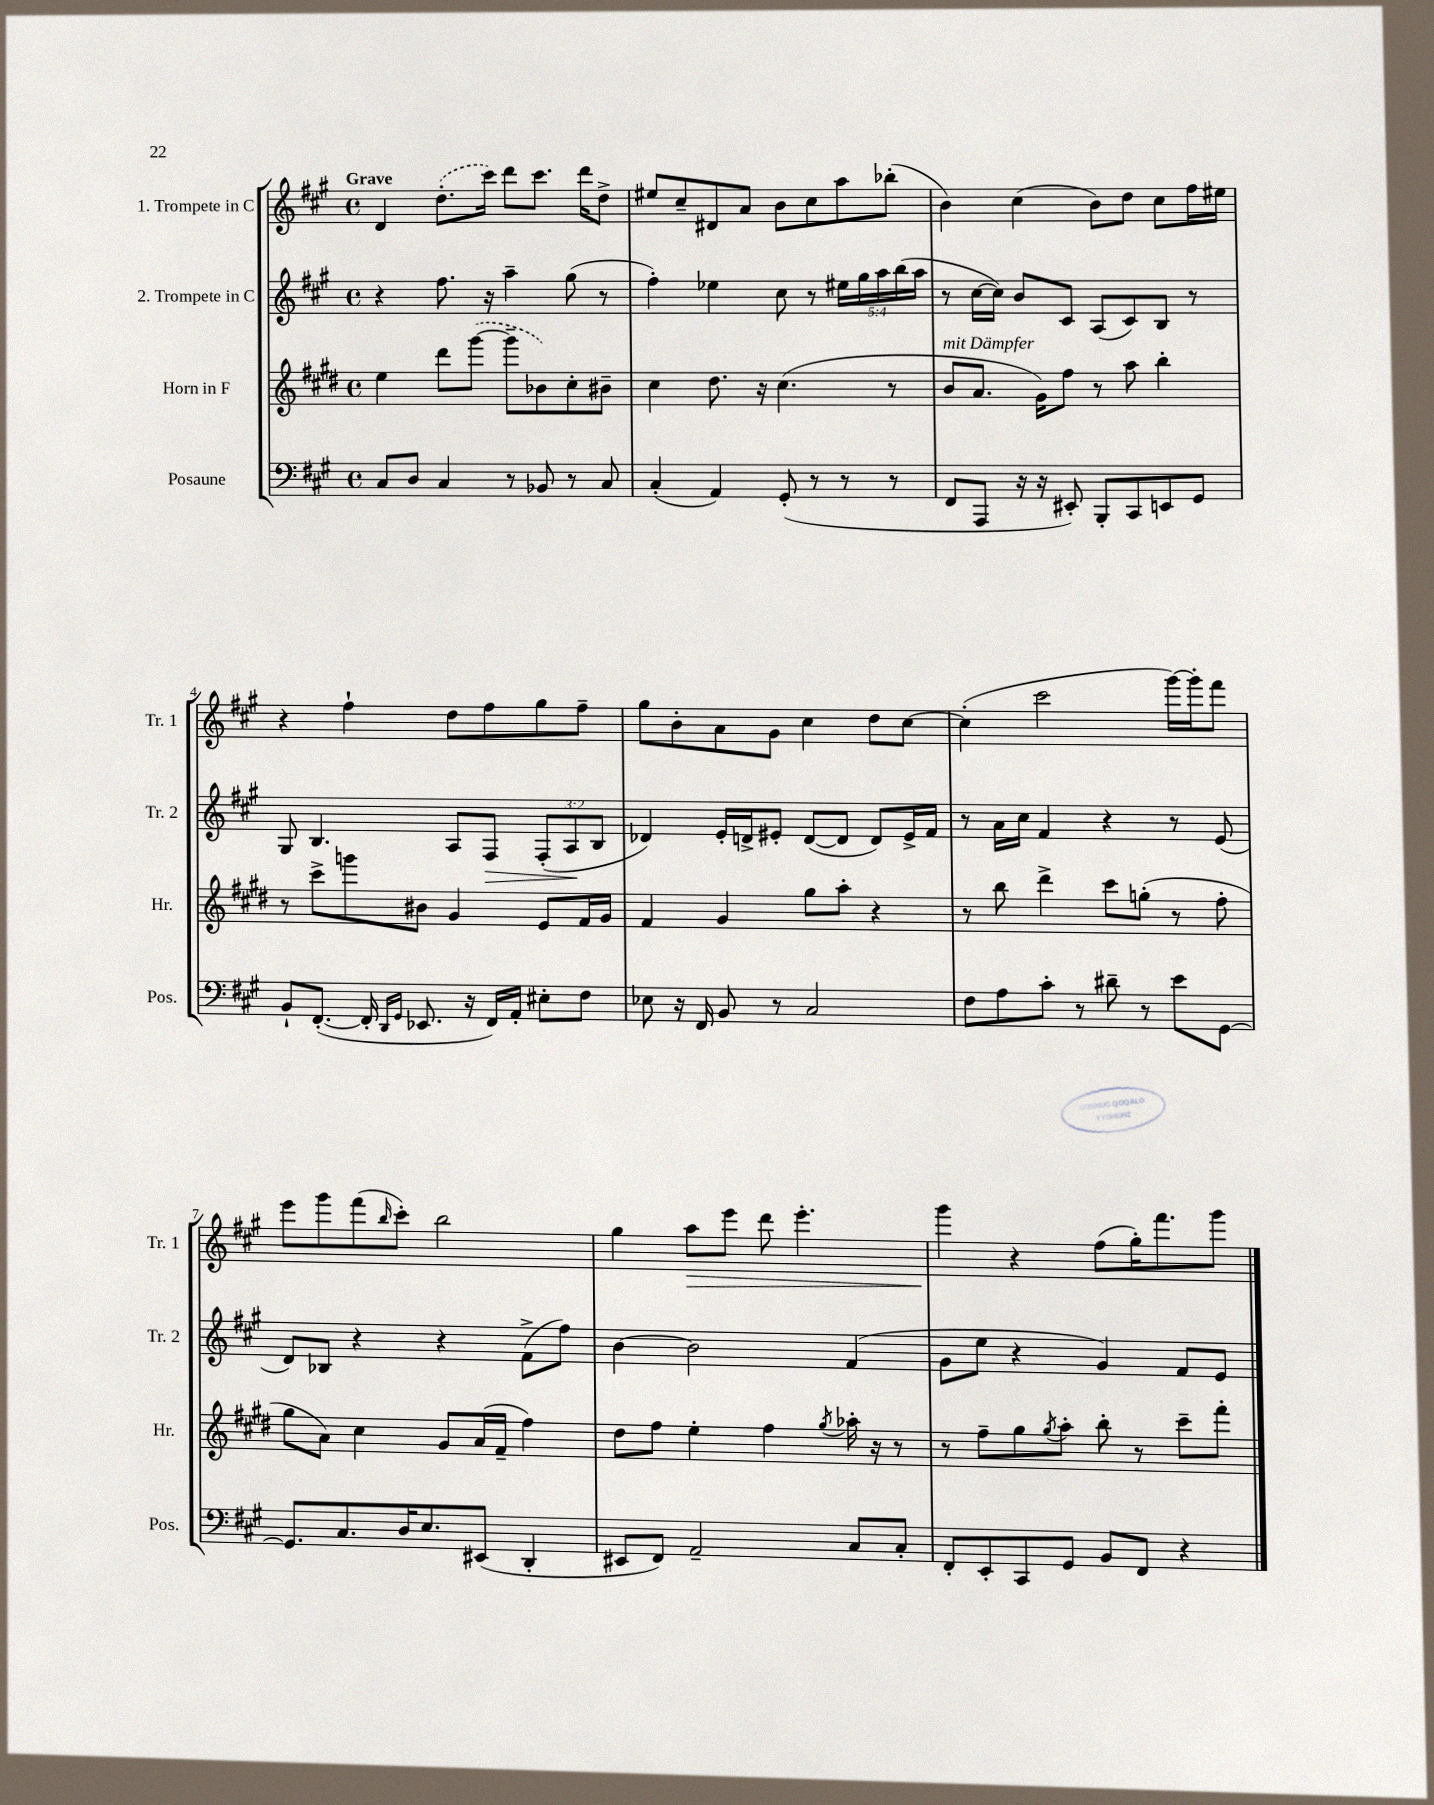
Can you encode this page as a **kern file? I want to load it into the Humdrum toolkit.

**kern	**kern	**kern	**dynam	**kern	**dynam
*part4	*part3	*part2	*part2	*part1	*part1
*staff4	*staff3	*staff2	*staff2	*staff1	*staff1
*I"Posaune	*I"Horn in F	*I"2. Trompete in C	*	*I"1. Trompete in C	*
*I'Pos.	*I'Hr.	*I'Tr. 2	*	*I'Tr. 1	*
*clefF4	*clefG2	*clefG2	*	*clefG2	*
*k[f#c#g#]	*k[f#c#g#d#]	*k[f#c#g#]	*	*k[f#c#g#]	*
*M4/4	*M4/4	*M4/4	*	*M4/4	*
*met(c)	*met(c)	*met(c)	*	*met(c)	*
=1	=1	=1	=1	=1	=1
!	!	!	!	!LO:TX:a:B:t=Grave	!
8C#/L	4ee\	4r	.	4d/	.
8D/J	.	.	.	.	.
4C#/	8ddd#\L	8.ff#\	.	(8.dd'\L	.
.	([8ggg#\J	.	.	.	.
.	.	16r	.	16ccc#\Jk)	.
8r	8ggg#~\L]	4aa~\	.	8ddd\L	.
8BB-X/	8b-X\)	.	.	8.ccc#\J	.
8r	8cc#'\	(8gg#\	.	.	.
.	.	.	.	16ddd\KL	.
8C#/	8b#X~\J	8r	.	8dd^\J	.
=2	=2	=2	=2	=2	=2
(4C#'/	4cc#\	4ff#'\)	.	8ee#X/L	.
.	.	.	.	8cc#~/	.
4AA/)	8.dd#\	4ee-X\	.	8d#X/	.
.	.	.	.	8a/J	.
.	16r	.	.	.	.
(8GG#'/	(4.cc#\	8cc#\	.	8b\L	.
8r	.	8r	.	8cc#\	.
8r	.	20ee#X\LL	.	8aa\	.
.	.	20gg#\	.	.	.
.	.	20aa\	.	.	.
8r	8r	.	.	(8bb-X'\J	.
.	.	(20bb\	.	.	.
.	.	20aa\JJ	.	.	.
=3	=3	=3	=3	=3	=3
!	!LO:TX:a:i:t=mit Dämpfer	!	!	!	!
8FF#/L	8b/L	8r	.	4b\)	.
8AAA/J	8.a/J	[16cc#\LL	.	.	.
.	.	16cc#\JJ])	.	.	.
16r	.	8b/L	.	(4cc#\	.
16r	16g#\KL)	.	.	.	.
8EE#X'/)	8ff#\J	8c#/J	.	.	.
8BBB'/L	8r	(8A/L	.	8b\L)	.
8CC#/	8aa\	8c#/)	.	8dd\J	.
8EEn/	4bb'\	8B/J	.	8cc#\L	.
8GG#/J	.	8r	.	16ff#\L	.
.	.	.	.	16ee#X\JJ	.
!!LO:LB:g=z
=4	=4	=4	=4	=4	=4
8BB`/L	8r	8G#/	.	4r	.
([8.FF#'/J	8ccc#^\L	4.B/	.	.	.
.	8gggn\	.	.	4ff#`\	.
16FF#'/]	.	.	.	.	.
16qqDD/LL	.	.	.	.	.
16qqGG#/JJ	.	.	.	.	.
8.EE-X/	8b#X\J	.	.	.	.
.	4g#/	8A/L	.	8dd\L	.
16r	.	.	.	.	.
!	!	!	!LO:HP:b	!	!
16FF#/LL)	.	8F#/J	>	8ff#\	.
16AA'/JJ	.	.	.	.	.
8E#X'\L	8e/L	(12F#'/L	.	8gg#\	.
.	.	12A/	.	.	.
8F#\J	16f#/L	.	.	8ff#~\J	.
.	.	12B/J	]	.	.
.	16g#/JJ	.	.	.	.
=5	=5	=5	=5	=5	=5
8E-X\	4f#/	4d-X/)	.	8gg#\L	.
16r	.	.	.	8b'\	.
16FF#/	.	.	.	.	.
8BB/	4g#/	16e'/LL	.	8a\	.
.	.	16dn^/J	.	.	.
8r	.	8e#X'/J	.	8g#\J	.
2C#/	8gg#\L	([8d/L	.	4cc#\	.
.	8aa'\J	8d/J]	.	.	.
.	4r	8d/L)	.	8dd\L	.
.	.	16e#^/L	.	[8cc#\J	.
.	.	16f#/JJ	.	.	.
=6	=6	=6	=6	=6	=6
8F#\L	8r	8r	.	(4cc#'\]	.
8A\	8bb\	16a\LL	.	.	.
.	.	16cc#\JJ	.	.	.
8c#'\J	4ddd#^\	4f#/	.	2ccc#\	.
8r	.	.	.	.	.
8d#X~\	8ccc#\L	4r	.	.	.
8r	(8ggn'\J	.	.	.	.
8e\L	8r	8r	.	[16ggg#\LL)	.
.	.	.	.	16ggg#'\J]	.
[8GG#\J	8ff#'\	(8e/	.	8fff#\J	.
!!LO:LB:g=z
=7	=7	=7	=7	=7	=7
8.GG#/L]	8gg#\L	8d/L)	.	8eee\L	.
.	8a\J)	8B-X/J	.	8ggg#\	.
8.C#/	.	.	.	.	.
.	4cc#\	4r	.	(8fff#\	.
.	.	.	.	16qqbb/	.
16D/K	.	.	.	8ccc#'\J)	.
8.E/	.	.	.	.	.
.	8g#/L	4r	.	2bb\	.
(8EE#X/J	(16a/L	.	.	.	.
.	16f#~/JJ	.	.	.	.
4DD'/	4ff#\)	(8f#^\L	.	.	.
.	.	8ff#\J)	.	.	.
=8	=8	=8	=8	=8	=8
8EE#X/L	8dd#\L	[4b\	.	4gg#\	.
8FF#/J)	8ff#\J	.	.	.	.
!	!	!	!	!	!LO:HP:b
2AA~/	4ee'\	2b\]	.	8aa\L	>
.	.	.	.	8eee\J	.
.	4ff#\	.	.	8ddd\	.
.	.	.	.	4.eee'\	.
.	8qgg#/	.	.	.	.
8C#/L	16aa-X'\	(4f#/	.	.	.
.	16r	.	.	.	.
8C#'/J	8r	.	.	.	.
=9	=9	=9	=9	=9	=9
8FF#'/L	8r	8g#\L	.	4ggg#\	.
8EE'/	8ff#~\L	8ee\J	.	.	.
8CC#/	8gg#\	4r	.	4r	]
.	8qgg#/	.	.	.	.
8GG#/J	8aa'\J	.	.	.	.
8BB/L	8bb'\	4g#/)	.	(8ff#\L	.
8FF#/J	8r	.	.	16gg#'\K)	.
.	.	.	.	8.fff#\	.
4r	8ccc#~\L	8f#/L	.	.	.
.	8fff#'\J	8e/J	.	8ggg#\J	.
==	==	==	==	==	==
*-	*-	*-	*-	*-	*-
